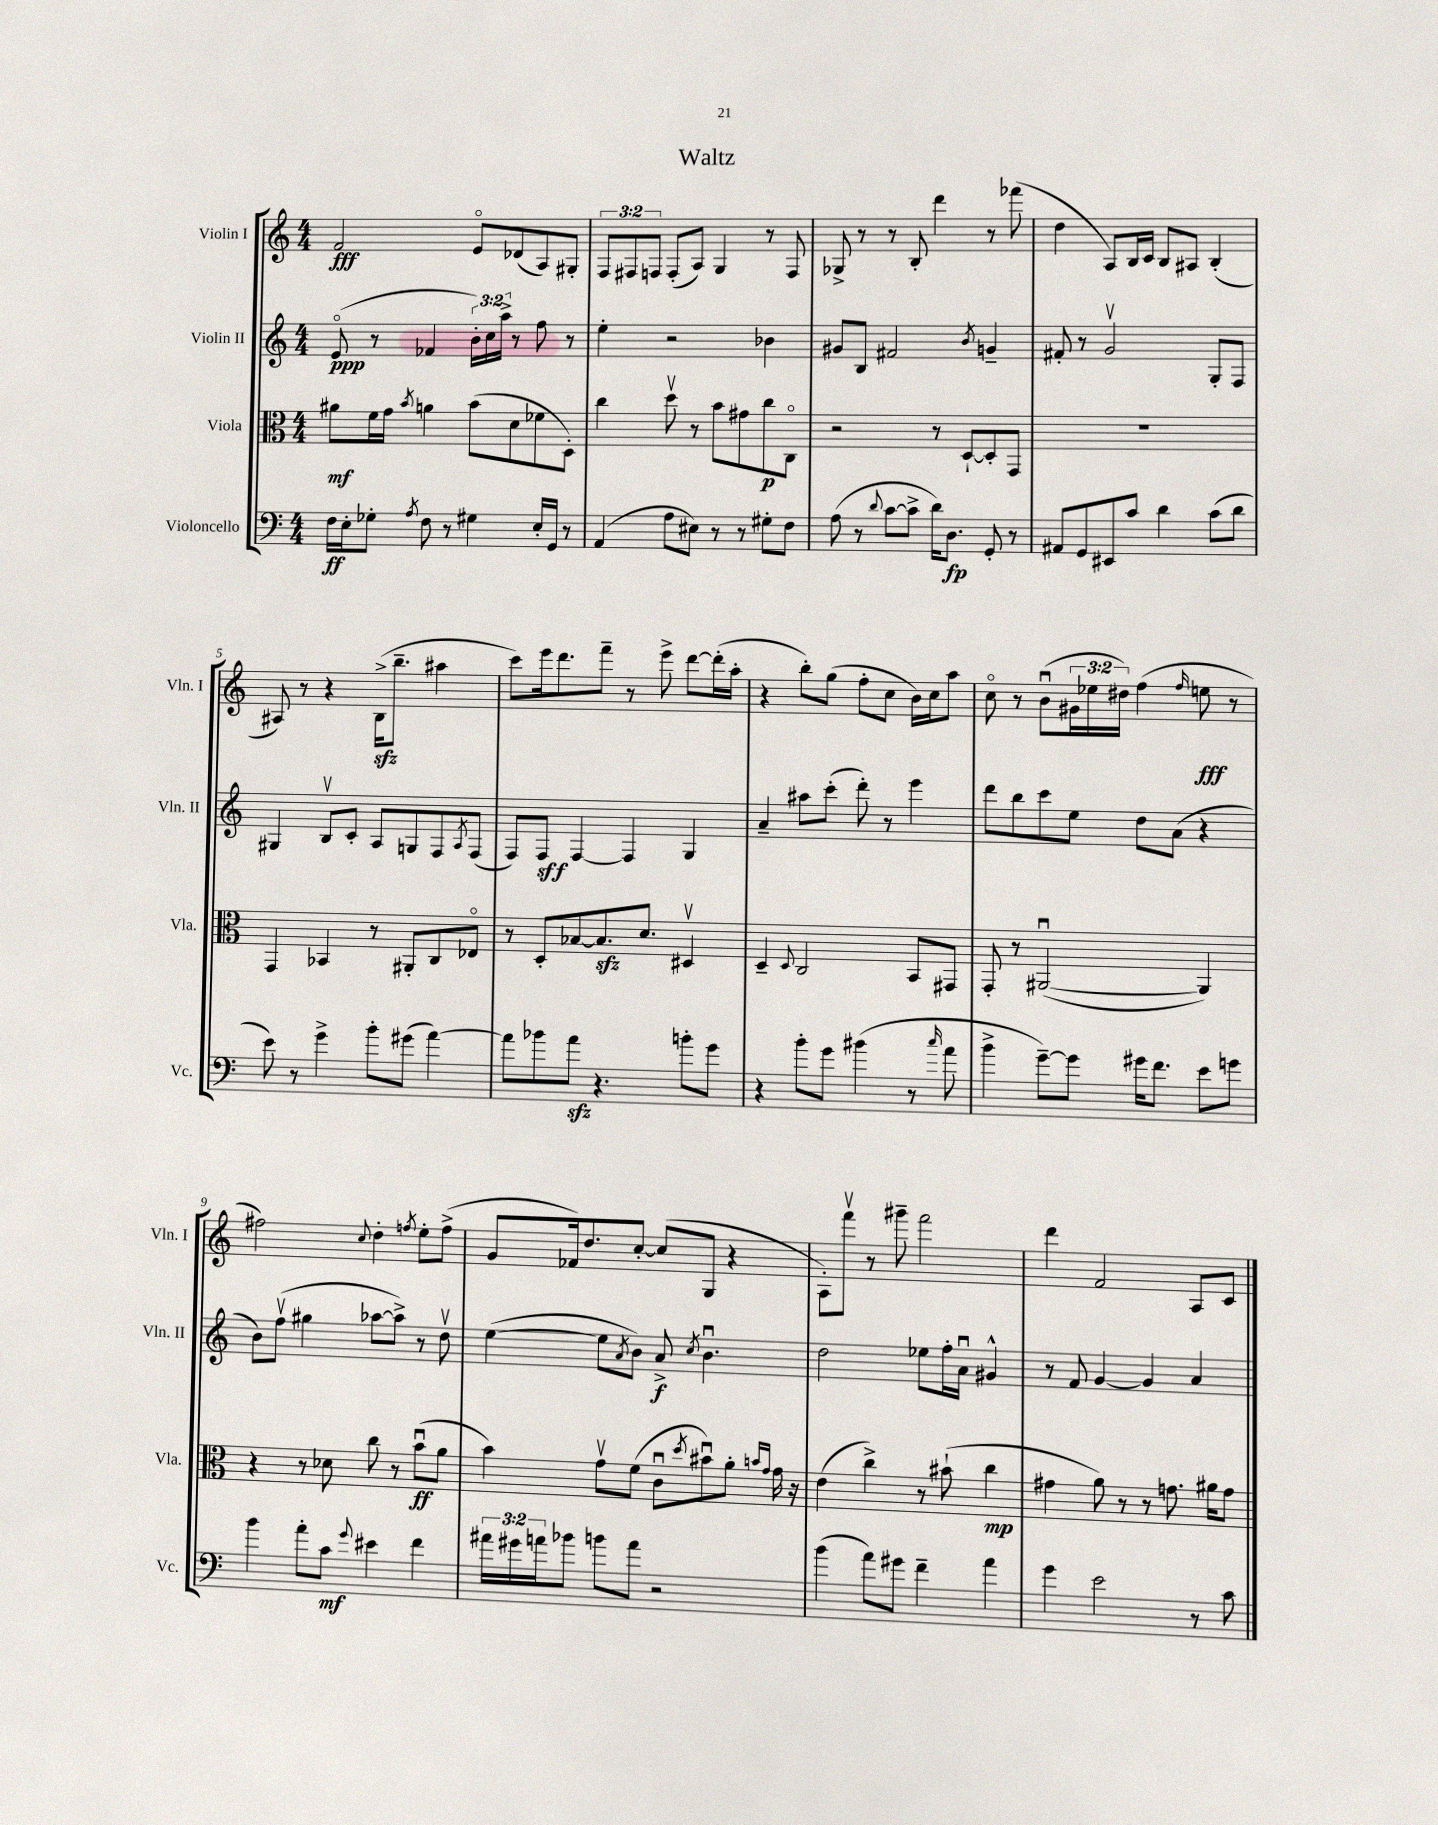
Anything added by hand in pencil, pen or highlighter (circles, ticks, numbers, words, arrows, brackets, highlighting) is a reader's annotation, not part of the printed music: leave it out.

**kern	**kern	**kern	**kern
*staff4	*staff3	*staff2	*staff1
*clefF4	*clefC3	*clefG2	*clefG2
*k[]	*k[]	*k[]	*k[]
*M4/4	*M4/4	*M4/4	*M4/4
16F	8a#	(8eo	2f
16E'	.	.	.
8G-'	16f	8r	.
.	16g	.	.
8qA	8qb	.	.
8F	4a	4f-	.
8r	.	.	.
4G#	(8b	24b')	8eo
.	.	24cc	.
.	.	24aa^	.
.	8d	8r	(8d-
16E'	8f-	8ff	8A)
16GG	.	.	.
8r	8D')	8r	8G#'
=	=	=	=
(4AA	4cc	4ee'	12F
.	.	.	12F#
.	.	.	12F
8A	8ddv	2r	(8F'
8E#)	8r	.	8A)
8r	8b	.	4G
8r	8g#	.	.
8G#'	8cc	4b-	8r
8F	8Co	.	8F
=	=	=	=
(8A	2r	8g#	8G-^
8r	.	8B	8r
8qqd	.	.	.
[8c	.	2f#	8r
8c^]	.	.	8B'
16d)	8r	.	4ddd
8.D	.	.	.
.	[8D`	.	.
.	.	8qb	.
8GG'	8D']	4g~	8r
8r	8GG	.	(8fff-
=	=	=	=
8AA#	1r	8f#'	4dd
8GG	.	8r	.
8EE#	.	2gv	8A)
8c	.	.	16B
.	.	.	16c
4d	.	.	8B
.	.	.	8A#
(8c	.	8G'	(4B'
8d	.	8F	.
=	=	=	=
8e)	4GG	4G#	8A#)
8r	.	.	8r
4g^	4BB-	8Bv	4r
.	.	8c'	.
8b'	8r	8A	(16B^
.	.	.	8.bb~
(8g#	8AA#'	8G	.
[4a)	8C	8F	4aa#
.	.	8qA	.
.	8E-o	(8F	.
=	=	=	=
8a]	8r	8F)	8ccc)
8b-	8D'	8F	16eee
.	.	.	8.ddd
8a	[8B-	[4F	.
4.r	8.B-]	.	8fff~
.	.	4F]	8r
.	8.d	.	.
.	.	.	8eee^
8b'	4D#v	4G	[8ddd
8g	.	.	(16ddd']
.	.	.	16aa'
=	=	=	=
4r	4D~	4a~	4r
.	8qqD	.	.
8b'	2C	8aa#	8bb')
8g	.	(8ccc'	(8gg
(4b#	.	8ddd')	8ff'
.	.	8r	8cc
8r	8BB	4eee	16b)
.	.	.	16cc
16qqcc	.	.	.
8a	8GG#	.	8aa
=	=	=	=
4b^	8GG'	8ddd	8cco
.	8r	8bb	8r
[8g~)	([2AA#u	8ccc	(8bu
8g]	.	8ee	24g#
.	.	.	24ee-
.	.	.	24dd#)
16g#	.	8dd	(4ff
8.f	.	.	.
.	.	(8a	.
.	.	.	16qqff
8e	4AA#])	4r	8ee
8g	.	.	8r
=	=	=	=
4b	4r	8b)	2ff#)
.	.	(8ffv	.
8a'	8r	4gg#	.
8c	8d-	.	.
8qqg	.	.	8qqcc
4e#	8cc	[8aa-	4dd'
.	8r	8aa-^])	.
.	.	.	8qff
4f	(8bu	8r	8ee'
.	8a	8ddv	(8ff^
=	=	=	=
24a#	4b)	([4ee	8g
24g#	.	.	.
24a	.	.	.
8b-	.	.	16f-)
.	.	.	8.dd
8b	8gv	8ee]	.
.	.	8qa	.
8a	(8f	8b)	[8cc'
2r	8cu	8a^	(8cc]
.	8qdd	8qcc	.
.	8b#u)	4.bu	8G
.	8a'	.	4r
.	16qqb	.	.
.	16qqg	.	.
.	16g	.	.
.	16r	.	.
=	=	=	=
(4b	(4e	2dd	8A')
.	.	.	8fffv
8a)	4cc^)	.	8r
8g#	.	.	8ggg#~
4f~	8r	8ee-	2fff
.	(8b#`	16ff'	.
.	.	16au	.
4a	4cc	4g#^^	.
=	=	=	=
4g	4g#	8r	4ddd
.	.	8f	.
2e	8a)	[4g	2f
.	8r	.	.
.	8r	4g]	.
.	8.g	.	.
8r	.	4a	8A
.	16a#	.	.
8c	8g	.	8c
==	==	==	==
*-	*-	*-	*-
